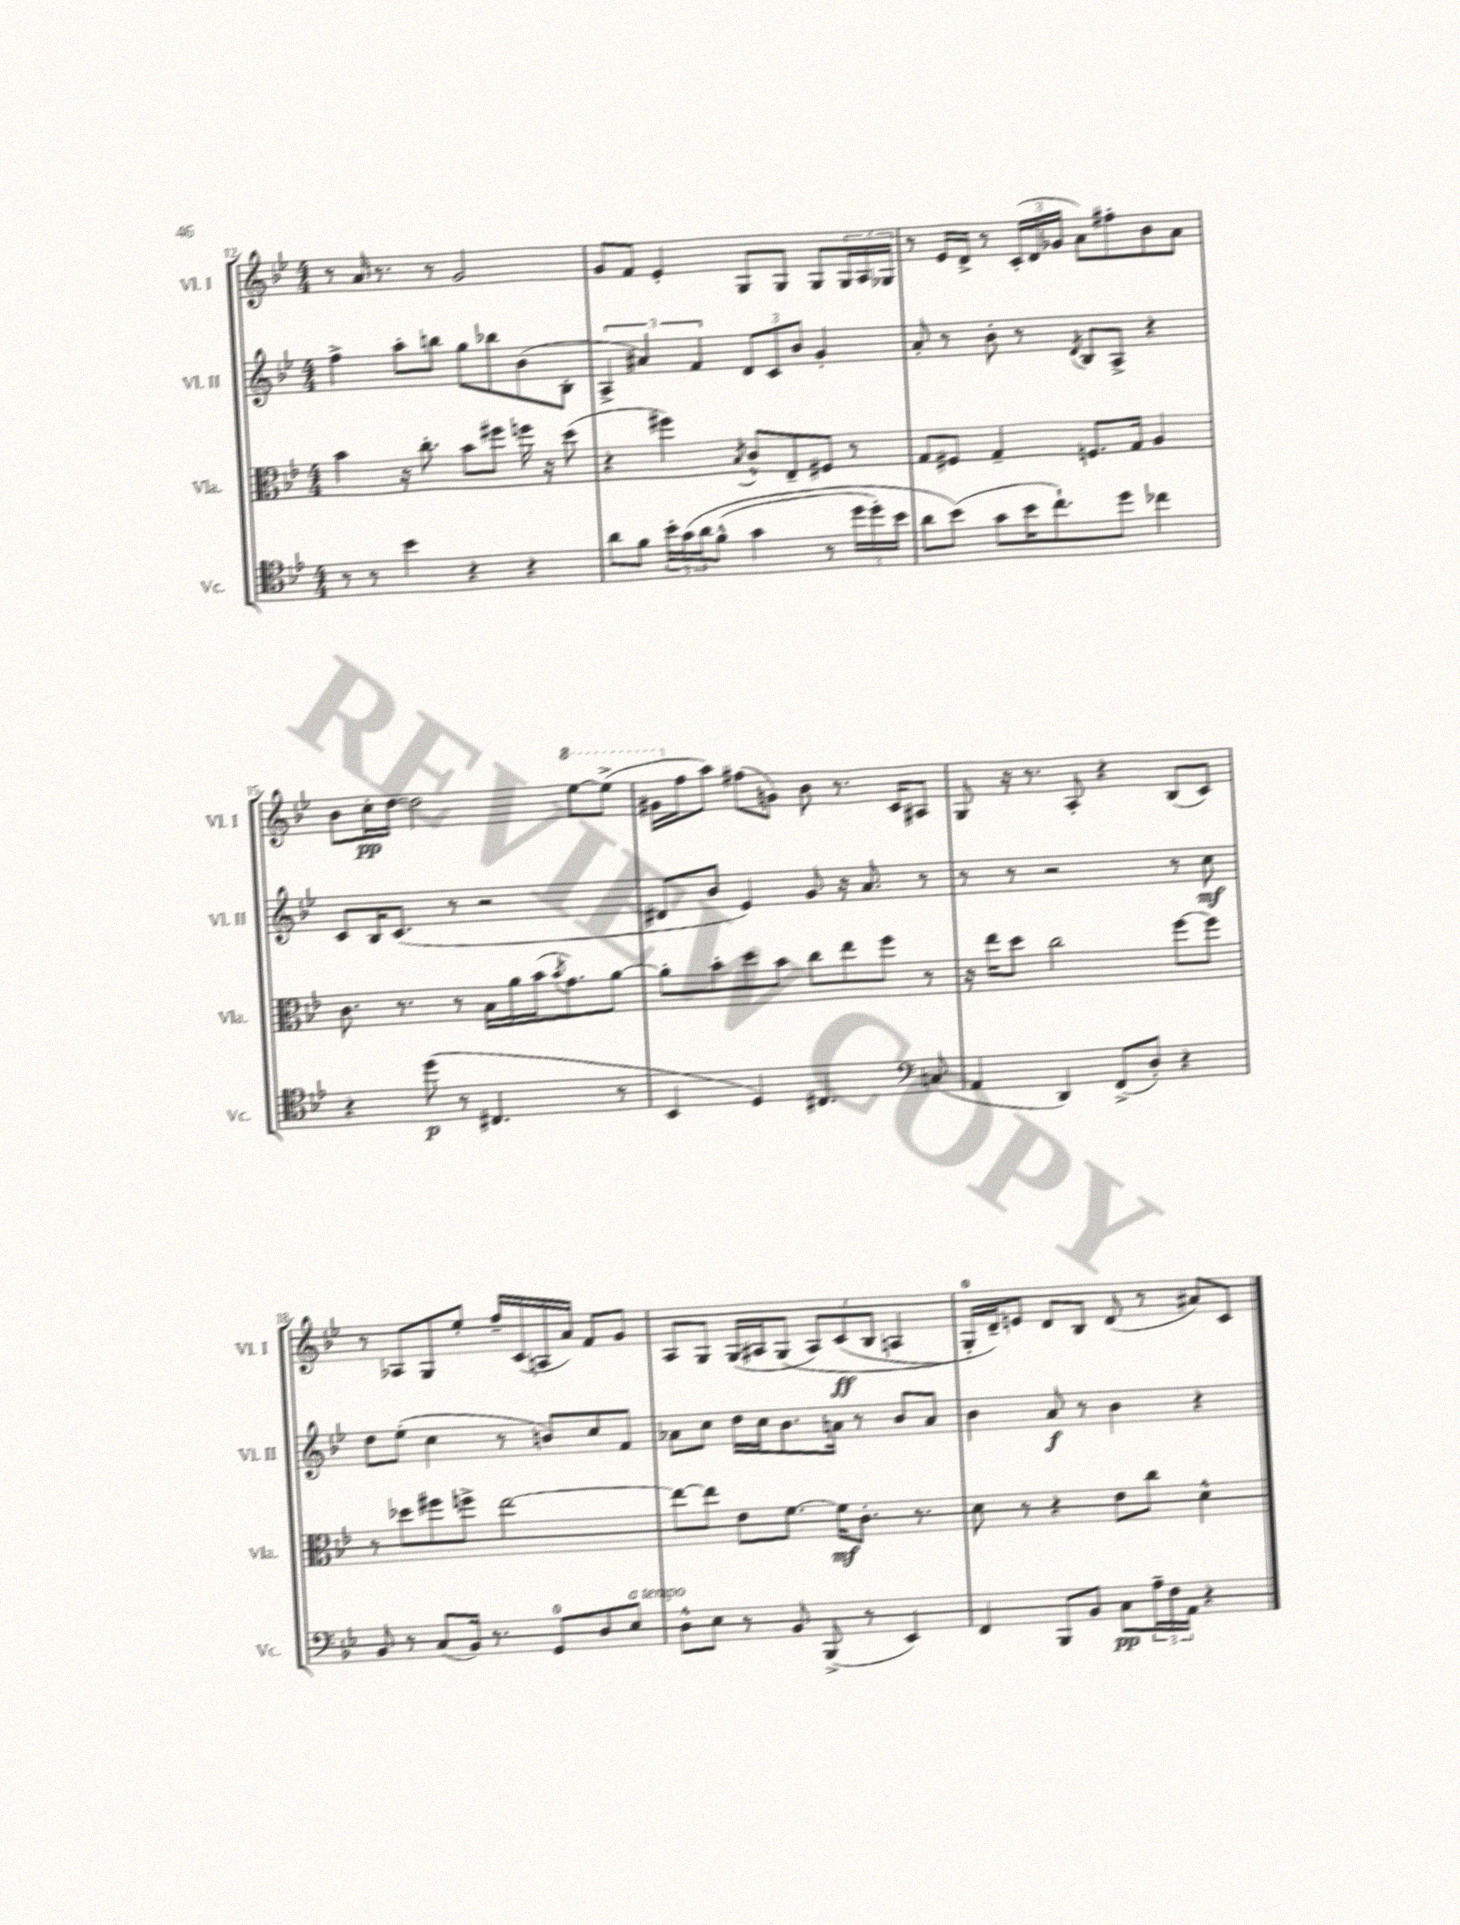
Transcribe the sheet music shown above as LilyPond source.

<<
\new StaffGroup <<
\new Staff = "s0" \with { instrumentName = "Vl. I" shortInstrumentName = "Vl. I" } {
    \clef treble \key bes \major \numericTimeSignature \time 4/4
    r8 a'16 r8. r8 g'2 |
    g'8 f'8 ees'4-. g8 g8 g8 \tuplet 3/2 { g16 a16 ges16 } |
    r8 ees'16 d'16-> r8 \tuplet 3/2 { c'16-.( d'16 ges'16 } a'8) fis''8-. bes'8 a'8 |
    bes'8 c''16-.\pp d''16~ d''2 \ottava #1 ees'''8~ ees'''8->( |
    gis''16 \ottava #0 f''16 a''8) fis''8( g'!8) bes'8 r8. c'16 ais8 |
    g8 r16 r8. a8-. r4 bes8( c'8) |
    r8 aes8 g8 ees''8-. f''16-- c'16( a16 a'16) f'8 g'8 |
    a8 g8 g16( ais16 g8\( \tuplet 3/2 { ais8) c'8\ff( bes8 } a4 |
    g16-0-.) d'16--\) e'8 d'8 bes8 d'8( r8 ais'8) c'8 \bar "|." |
}
\new Staff = "s1" \with { instrumentName = "Vl. II" shortInstrumentName = "Vl. II" } {
    \clef treble \key bes \major \numericTimeSignature \time 4/4
    f''4-> a''8-. b''8 g''8 bes''8 bes'8( bes8-. |
    \tuplet 3/2 { a4-> ais'4) f'4 } \tuplet 3/2 { d'8 c'8 bes'8 } g'4-. |
    a'8-. r8 bes'8-. r8 \acciaccatura { d'8 } bes8 a8-> r4 |
    c'8 bes16 c'8.( r8 r2 |
    dis'8 bes'8 ees'4) g'8 r16 a'8. r8 |
    r8 r8 r2 r8 c''8\mf |
    d''8 ees''8-.( c''4 r8 b'8) c''8 f'8 |
    aes'8 c''8 d''16 c''16 bes'8. a'16 r8 bes'8 a'8 |
    bes'4 a'8\f r8 bes'4 r4 \bar "|." |
}
\new Staff = "s2" \with { instrumentName = "Vla." shortInstrumentName = "Vla." } {
    \clef alto \key bes \major \numericTimeSignature \time 4/4
    bes'4 r16 c''8.-. bes'8 fis''8 f''16 r16 d''8( |
    r4 fis''4) \acciaccatura { bes8 } c'8-^ ees8-- fis8 r8 |
    g8 fis8 g4-- f8. g16 a4 |
    c'8. r8. r8 bes16 a'16 bes'16( \acciaccatura { bes'8 } g'8.) a'8~ |
    a'8-. bes'8-. d''8 bes'8 c''8 ees''8 f''8 r8 |
    r16 ees''16 d''8 c''2 f''8~ f''8 |
    r8 des''8 fis''8 f''8-> ees''2~ |
    ees''8~ ees''8 ees'8 f'8.~ f'16\mf c'8.-. r8. |
    d'8 r8 r4 ees'8 c''8 d'4-^ \bar "|." |
}
\new Staff = "s3" \with { instrumentName = "Vc." shortInstrumentName = "Vc." } {
    \clef tenor \key bes \major \numericTimeSignature \time 4/4
    r8 r8 bes'4 r4 r4 |
    a'8 f'8 \tuplet 3/2 { bes'16-. g'16\( a'16 } f'8-^( g'4 r8 \tuplet 3/2 { d''16 d''16-.) bes'16 } |
    a'8 bes'8(\) g'8 bes'16 c''8.-!) d''8 ces''4 |
    r4 d''8\p( r8 cis4. r8 |
    bes,4 d4) cis4. \clef bass c8( |
    a,4 d,4) f,8->( d8-.) r4 |
    bes,8 r8 c8( bes,16) r8. g,8-0 d8 ees8^\markup { \italic "a tempo" } |
    d8-^ ees8 r8 bes,8 bes,,8->( r8 ees,4) |
    f,4 bes,,8 bes,8 c8\pp \tuplet 3/2 { a16-- f16 a,16 } r4 \bar "|." |
}
>>
>>
\layout { \context { \Score currentBarNumber = #12 } }
